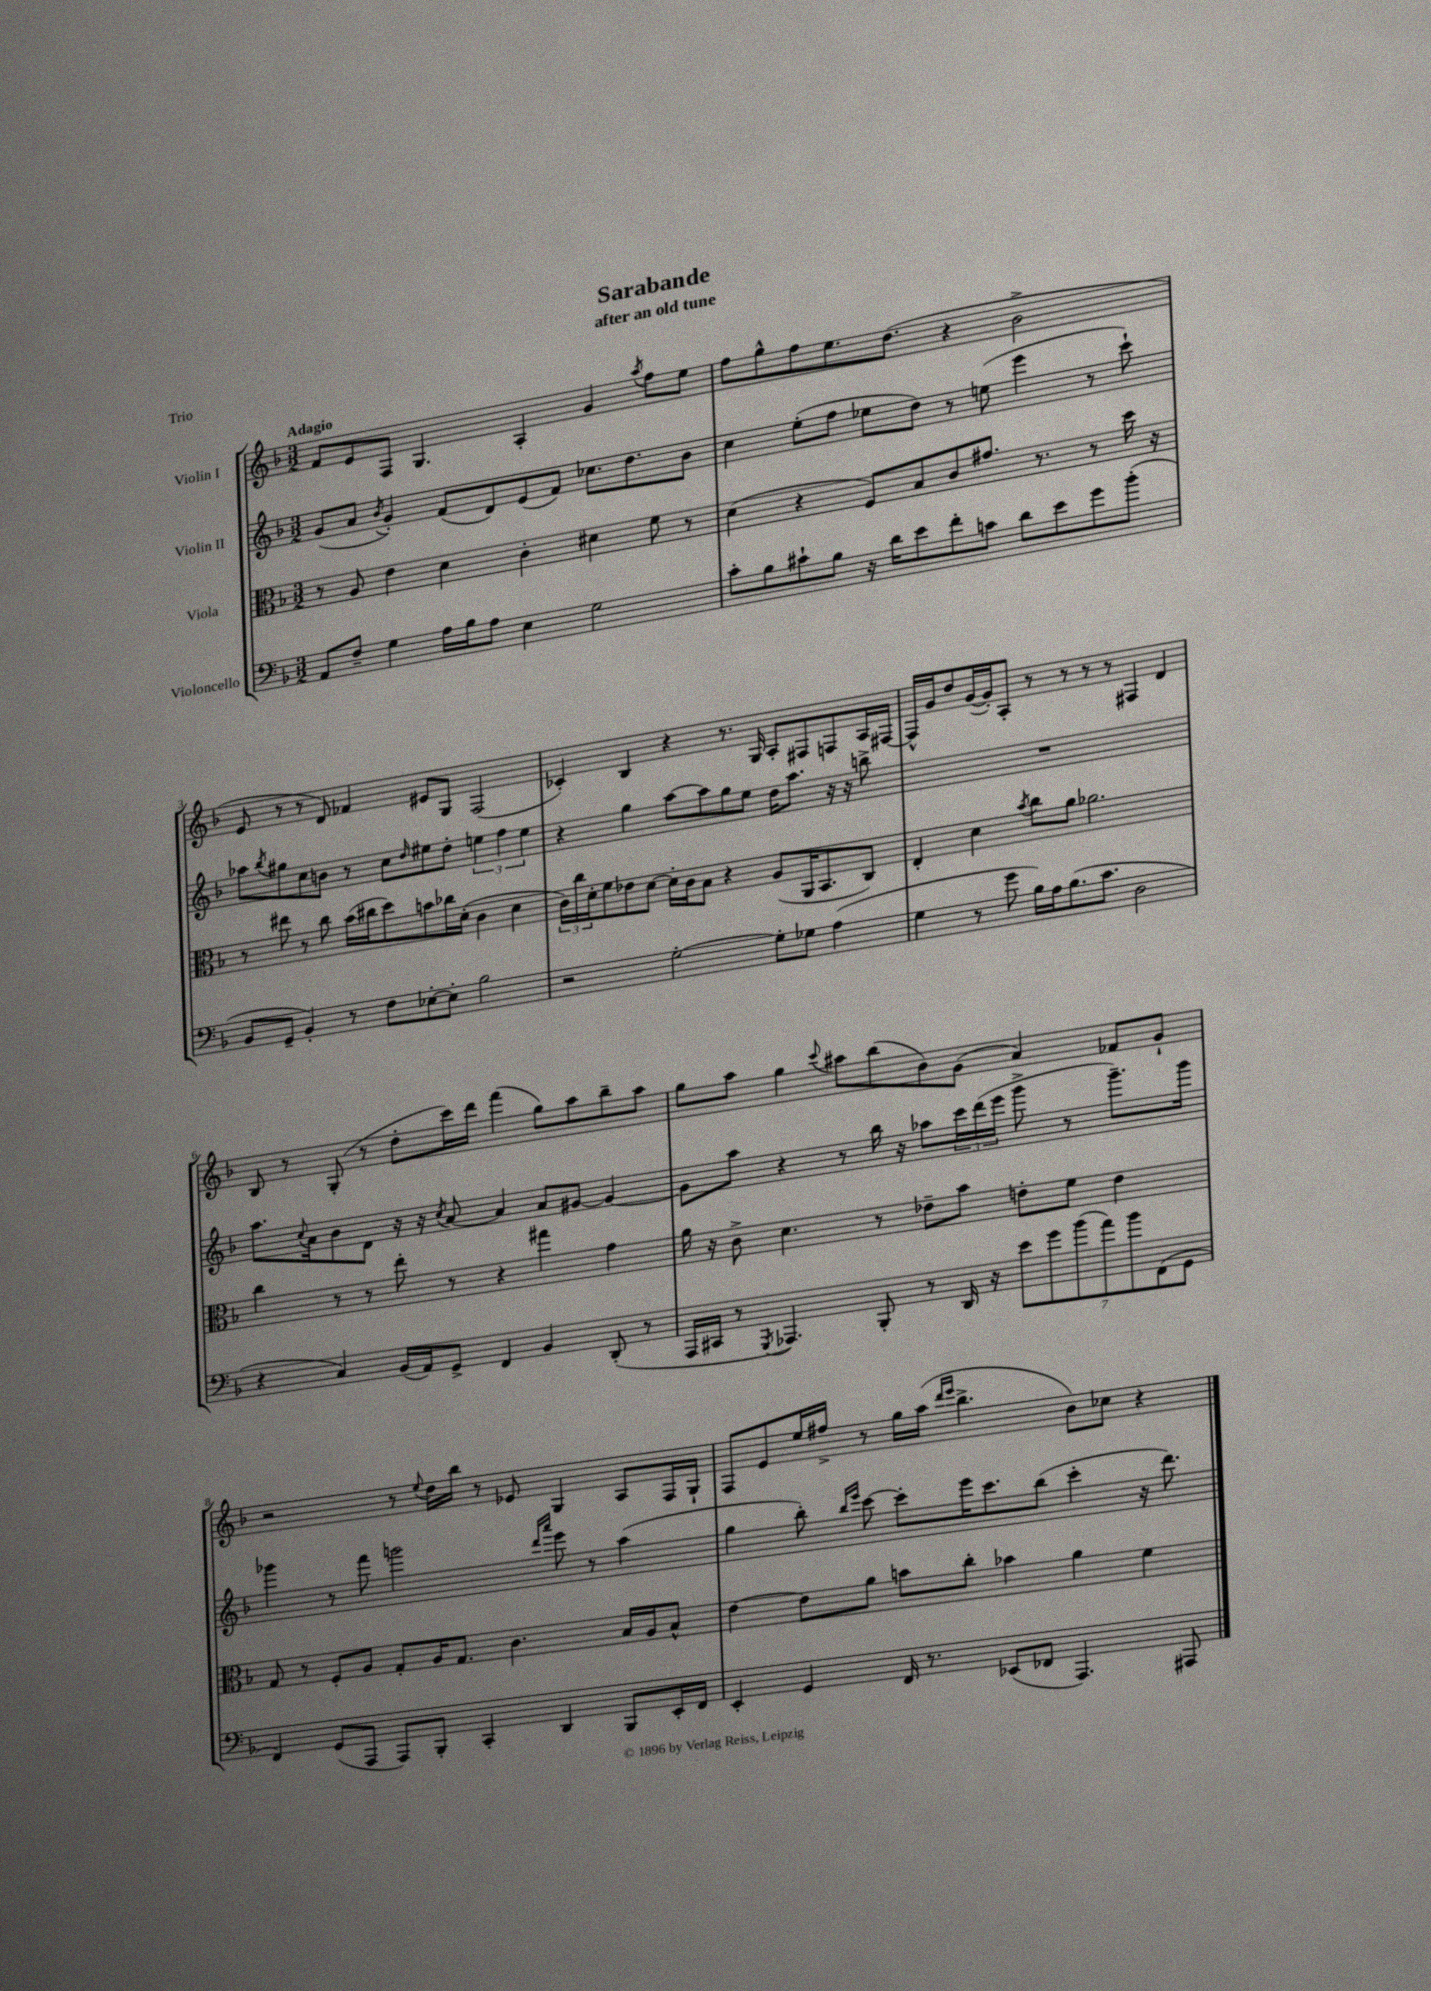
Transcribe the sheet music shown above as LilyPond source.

\header { title = "Sarabande" subtitle = "after an old tune" piece = "Trio" }
<<
\new StaffGroup <<
\new Staff = "s0" \with { instrumentName = "Violin I" } {
    \clef treble \key f \major \numericTimeSignature \time 3/2 \tempo "Adagio"
    f'8 e'8 f8 g4. a4-. g'4 \acciaccatura { a''8 } f''8 e''8 |
    f''8 g''8-^ f''8 e''8. d''8.( r4 bes'2-> |
    e'8 r8 r8 d'8) fes'4 eis'8 g8 f2( |
    ces'4-.) bes4 r4 r8. g16 a8-. fis8 f8 a16 fis16~ |
    fis16-^ g'16 d''8 g'16~( g'16-.) a8-. r8 r8 r8 r8 fis4 d'4 |
    bes8 r8 g8-.( r8 d''8-. c'''16) d'''16 f'''4( g''8) a''8 bes''8-- a''8 |
    g''8 a''8 g''4 \appoggiatura { c'''8 } ais''8 bes''8( bes'8) g'8( a'4) fes'8 g'8-! |
    r2 r8 \appoggiatura { e''8 } d''16 bes''16 r8 ees'8 g4 a8 f16 g16-! |
    f8 e'8 e''16 fis''16-> r8 g''16 a''16( \grace { d'''16 e'''16 } bes''4.-> bes'8) ces''8 r4 \bar "|." |
}
\new Staff = "s1" \with { instrumentName = "Violin II" } {
    \clef treble \key f \major \numericTimeSignature \time 3/2
    g'8( a'8 \acciaccatura { bes'8 } g'4-.) f'8( d'8) e'8( f'8) ces''8. d''8. bes'8 |
    c''4 e''8-.( f''8 ees''8 d''8) r8 e''8( e'''4 r8 c'''8-!) |
    aes''8 \acciaccatura { bes''8 } gis''8 c''8 b'8 r8 c''8 \grace { d''16 } eis''8 d''8-. \tuplet 3/2 { e''4 f''4 e''4 } |
    r4 g''4 a''8~ a''8 g''8 e''8 d''16 a''8. r16 r16 b''8-> |
    R1. |
    a''8. \appoggiatura { c''8 } a'16 bes'8 d'8 r16 r16 \acciaccatura { c''8 } a'8~ a'4 a'8 gis'8~ gis'4~ |
    gis'8 a''8 r4 r8 bes''16 r16 aes''8 \tuplet 3/2 { c'''16 d'''16( e'''16 } g'''8-> r8 g'''8.--) g'''16 |
    ges'''4 r8 f'''8 g'''2 \grace { d'''16 a'''16 } e'''8 r8 a''4( |
    g''4 bes''8-.) \grace { bes''16 e'''16 } c'''8~ c'''8-. e'''16 c'''8. bes''8( c'''4-. r16 d'''8.) \bar "|." |
}
\new Staff = "s2" \with { instrumentName = "Viola" } {
    \clef alto \key f \major \numericTimeSignature \time 3/2
    r8 a8 e'4 d'4 c'4-. dis'4 f'8 r8 |
    d'4( r4 f8) bes8 c'8 gis'8. r8. r8 d''16 r16 |
    r8 eis''8 r8 c''8 bes'16( cis''16 d''8) b'8 ces''16 d'16-.( c'4 d'4 |
    \tuplet 3/2 { c'16) c''16 d'16-. } f'8 ees'8 d'8~ d'16-. c'16 bes8 r4 a8( a,16 bes,8. c8) |
    e4-. d'4 \acciaccatura { bes'8 } c''8 a'8 aes'2. |
    c''4 r8 r8 e''8-. r8 r4 gis''4 g'4 |
    a'16 r16 c'8-> d'4. r8 ees'8-- bes'8 e'8-. f'8 e'4 |
    g8 r8 f8-. a8 g8-. a16 g8. c'4. bes16 a16 bes8-^ |
    e'4~ e'8 a'8 b'8 c''8-. bes'4 a'4 f'4 \bar "|." |
}
\new Staff = "s3" \with { instrumentName = "Violoncello" } {
    \clef bass \key f \major \numericTimeSignature \time 3/2
    a,8 f8-- g4 a16 bes16 a8 e4 g2 |
    c'8-. bes8 cis'8-! bes8 r16 d'16 e'8 f'8-. c'8 d'8 e'8 g'8 bes'8-.( |
    bes,8 g,8-- bes,4-.) r8 f8 ees8~-. ees8-. bes2 |
    r2 g2~-. g8-. ges8 a4( |
    g4 r8 g'8 bes16) a16 bes8.( c'8. d2 |
    r4 c4) bes,16( a,16) g,8-> f,4 bes,4 d,8-.( r8 |
    a,,16 cis,16 r8 \acciaccatura { g,,8 } aes,,4.) bes,,8-. r8 d,16 r16 \tuplet 7/4 { e'8 g'8 bes'8( a'8) bes'8 f,8( g,8 } |
    f,4) g,8( a,,8 a,,8) bes,,8-. c,4-. d,4 bes,,8 e,16-. f,16 |
    e,4-. g,4 f,16 r8. ees,8( fes,8 a,,4.) ais,,8 \bar "|." |
}
>>
>>
